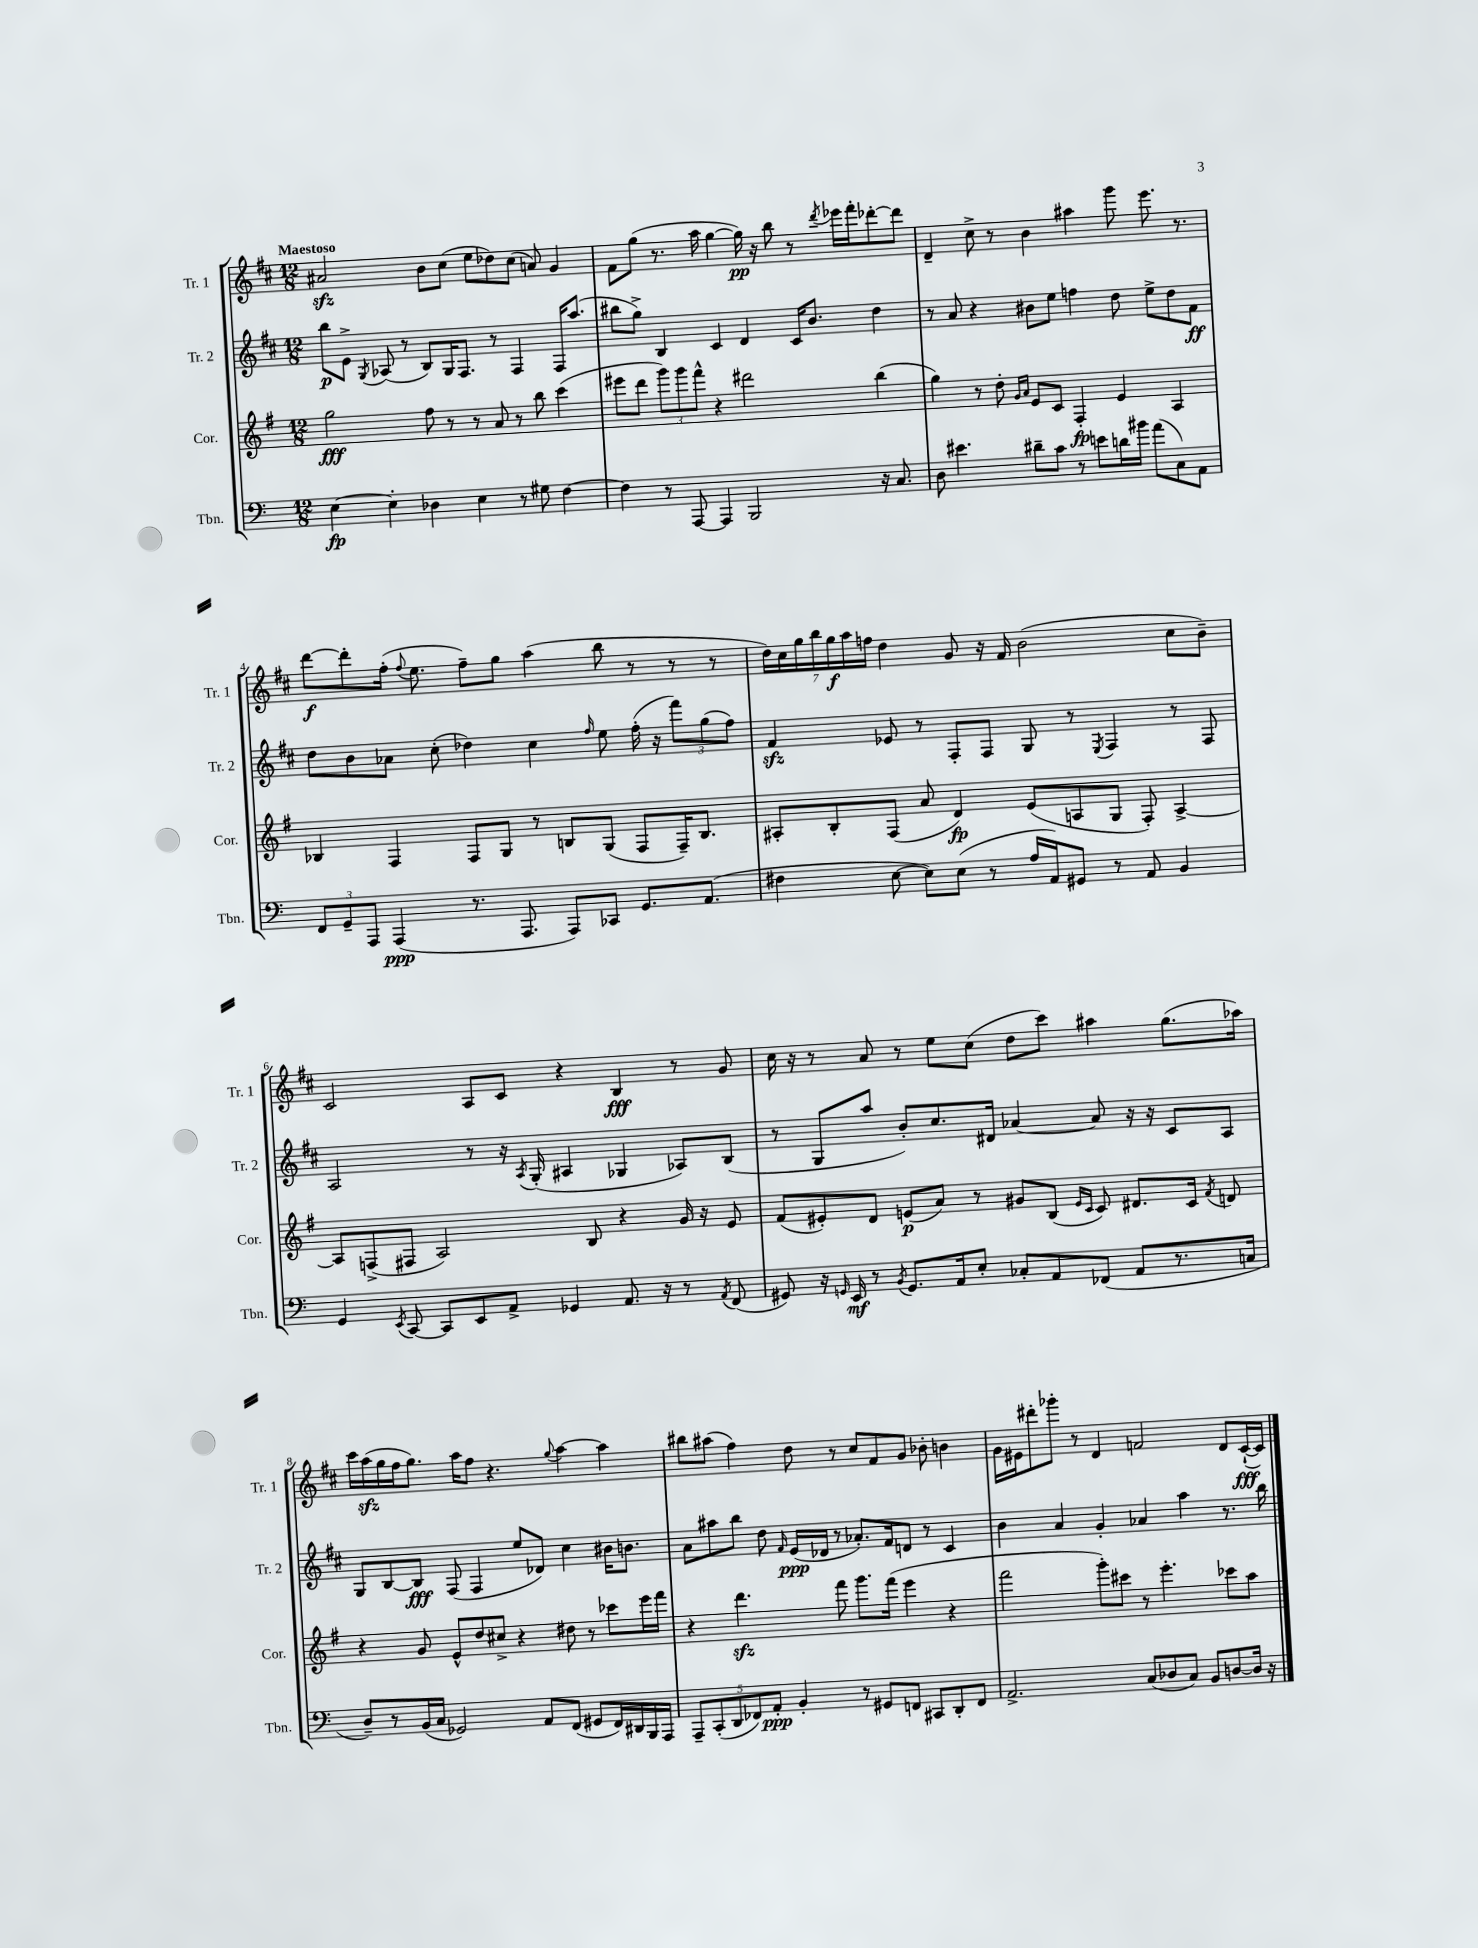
<<
\new StaffGroup <<
\new Staff = "s0" \with { instrumentName = "Tr. 1" shortInstrumentName = "Tr. 1" } {
    \clef treble \key d \major \numericTimeSignature \time 12/8 \tempo "Maestoso"
    \autoBeamOff ais'2\sfz b'8[ cis''8]( e''8[ des''8) cis''8]( a'8) g'4 |
    fis'8[ g''8]( r8. a''16 g''4~ g''16\pp) r16 b''8 r8 \acciaccatura { d'''8 } ees'''16[ fis'''16-. des'''8~-. des'''8] |
    d'4-- cis''8-> r8 b'4 ais''4 g'''8 e'''8. r8. |
    d'''8[~\f d'''8-. fis''16]-.( \appoggiatura { fis''8 } e''8. fis''8[--) g''8] a''4( b''8 r8 r8 r8 |
    \tuplet 7/4 { d''16[) cis''16 g''16 b''16 g''16\f a''16 f''16] } d''4 g'8 r16 fis'16 b'2( cis''8[ b'8]--) |
    cis'2 a8[ cis'8] r4 b4\fff r8 g'8 |
    cis''16 r16 r8 a'8 r8 e''8[ cis''8]( d''8[ cis'''8]) ais''4 g''8.[( aes''16]) |
    cis'''16[ a''16\sfz( g''16 fis''16 g''8.]) a''16[ fis''8] r4. \appoggiatura { g''8 } a''4~ a''4 |
    bis''8[ ais''8]( fis''4) d''8 r8 cis''8[ fis'8 g'8] bes'8-. b'4 |
    g'16[ eis'16 dis'''8-. ges'''8]-. r8 d'4 f'2 d'8[ cis'16~-!\fff( cis'16]) \bar "|." |
}
\new Staff = "s1" \with { instrumentName = "Tr. 2" shortInstrumentName = "Tr. 2" } {
    \clef treble \key d \major \numericTimeSignature \time 12/8
    \autoBeamOff b''8[\p e'8]-> \acciaccatura { g8 } aes8( r8 b8[) g16 fis8.] r8 fis4 fis16[ a''8.]( |
    bis''8[ g''8]->) b4 cis'4 d'4 cis'16[ b'8.] d''4 |
    r8 a'8 r4 bis'8[ e''8] f''4 d''8 e''8[-> d''8 fis'8]\ff |
    d''8[ b'8 aes'8] cis''8-.( des''4) cis''4 \grace { fis''16 } e''8 fis''16-.( r16 \tuplet 3/2 { fis'''8[) g''8( fis''8]) } |
    fis'4\sfz ees'8 r8 fis8[-. fis8] g8 r8 \acciaccatura { e8 } fis4 r8 fis8 |
    a2 r8 r16 \acciaccatura { a8 } g16-.( ais4 ges4 aes8[) b8]( |
    r8 g8[ a''8] b'8[-.) cis''8. dis'16] aes'4~ aes'8 r16 r16 cis'8[ a8] |
    g8[ b8~ b8]\fff fis8( fis4 e''8[ des'8]) cis''4 bis'16[ b'8.] |
    a'8[ ais''8 b''8] d''8 \grace { fis'16 } e'16[\ppp( des'16] r8 aes'8.[-.) fis'16 d'8] r8 cis'4 |
    b'4 a'4 g'4-. aes'4 a''4 r8. b''16 \bar "|." |
}
\new Staff = "s2" \with { instrumentName = "Cor." shortInstrumentName = "Cor." } {
    \clef treble \key g \major \numericTimeSignature \time 12/8
    \autoBeamOff g''2\fff fis''8 r8 r8 a'8 r8 b''8 c'''4( |
    eis'''8[ d'''8] \tuplet 3/2 { g'''8[) g'''8 fis'''8]-^ } r4 dis'''2 b''4( |
    g''4) r8 d''8-. \grace { g'16[ a'16] } e'8[ c'8] fis4-.\fp e'4 a4 |
    bes4 fis4 fis8[ g8] r8 b8[ g8]( fis8[ fis16--) b8.] |
    ais8[-. b8-. fis8]( a'8 d'4\fp) e'8[( a8 g8] fis8-.) a4~-> |
    a8[ f8->( fis8] a2) b8 r4 g'16 r16 e'8 |
    fis'8[( eis'8-.) d'8] e'8[\p( a'8]) r8 gis'8[ b8]( \grace { e'16[ c'16] } c'8) dis'8.[ c'16] \acciaccatura { fis'8 } d'8 |
    r4 g'8 e'8[-^ d''8 cis''8]-> r4 dis''8 r8 ces'''8[ e'''16 fis'''16] |
    r4 d'''4.\sfz fis'''8 g'''8.[ fis'''16]( e'''4 r4 |
    fis'''2 g'''8[-.) cis'''8] r8 e'''4.-. ces'''8[ a''8] \bar "|." |
}
\new Staff = "s3" \with { instrumentName = "Tbn." shortInstrumentName = "Tbn." } {
    \clef bass \key c \major \numericTimeSignature \time 12/8
    \autoBeamOff e4~\fp e4-. des4 e4 r8 gis8 f4~ |
    f4 r8 a,,8~ a,,4 b,,2 r16 c8. |
    d8 eis'4. dis'8[-- c'8] r8 e'8[ d'16 bis'16] a'8[( c8) a,8] |
    \tuplet 3/2 { f,8[ g,8-- a,,8] } a,,4\ppp( r8. a,,8. a,,8[) ces,8] g,8.[ a,8.]( |
    fis4 e8~ e8[) e8]( r8 a16[ a,16) gis,8] r8 a,8 b,4 |
    g,4 \acciaccatura { e,8 } c,8~ c,8[ e,8 a,8]-> ges,4 a,8. r16 r8 \acciaccatura { a,8 } f,8( |
    gis,8) r16 \grace { g,16 } e,16\mf r8 \acciaccatura { b,8 } g,8.[ a,16 e8]-. ces8[-. a,8 fes,8]( a,8[ r8. c16] |
    d8[--) r8 b,16( c16] ges,2) a,8[ f,8]( gis,8[ f,16) dis,16 b,,16 a,,16] |
    \tuplet 5/4 { a,,8[-- c,8-.( d,8 fes,8) a,8]-.\ppp } b,4-. r8 gis,8[ f,8] cis,8[ d,8-. f,8] |
    a,2.-> c8[( des8 c8]) b,8[ d8~ d16] r16 \bar "|." |
}
>>
>>
